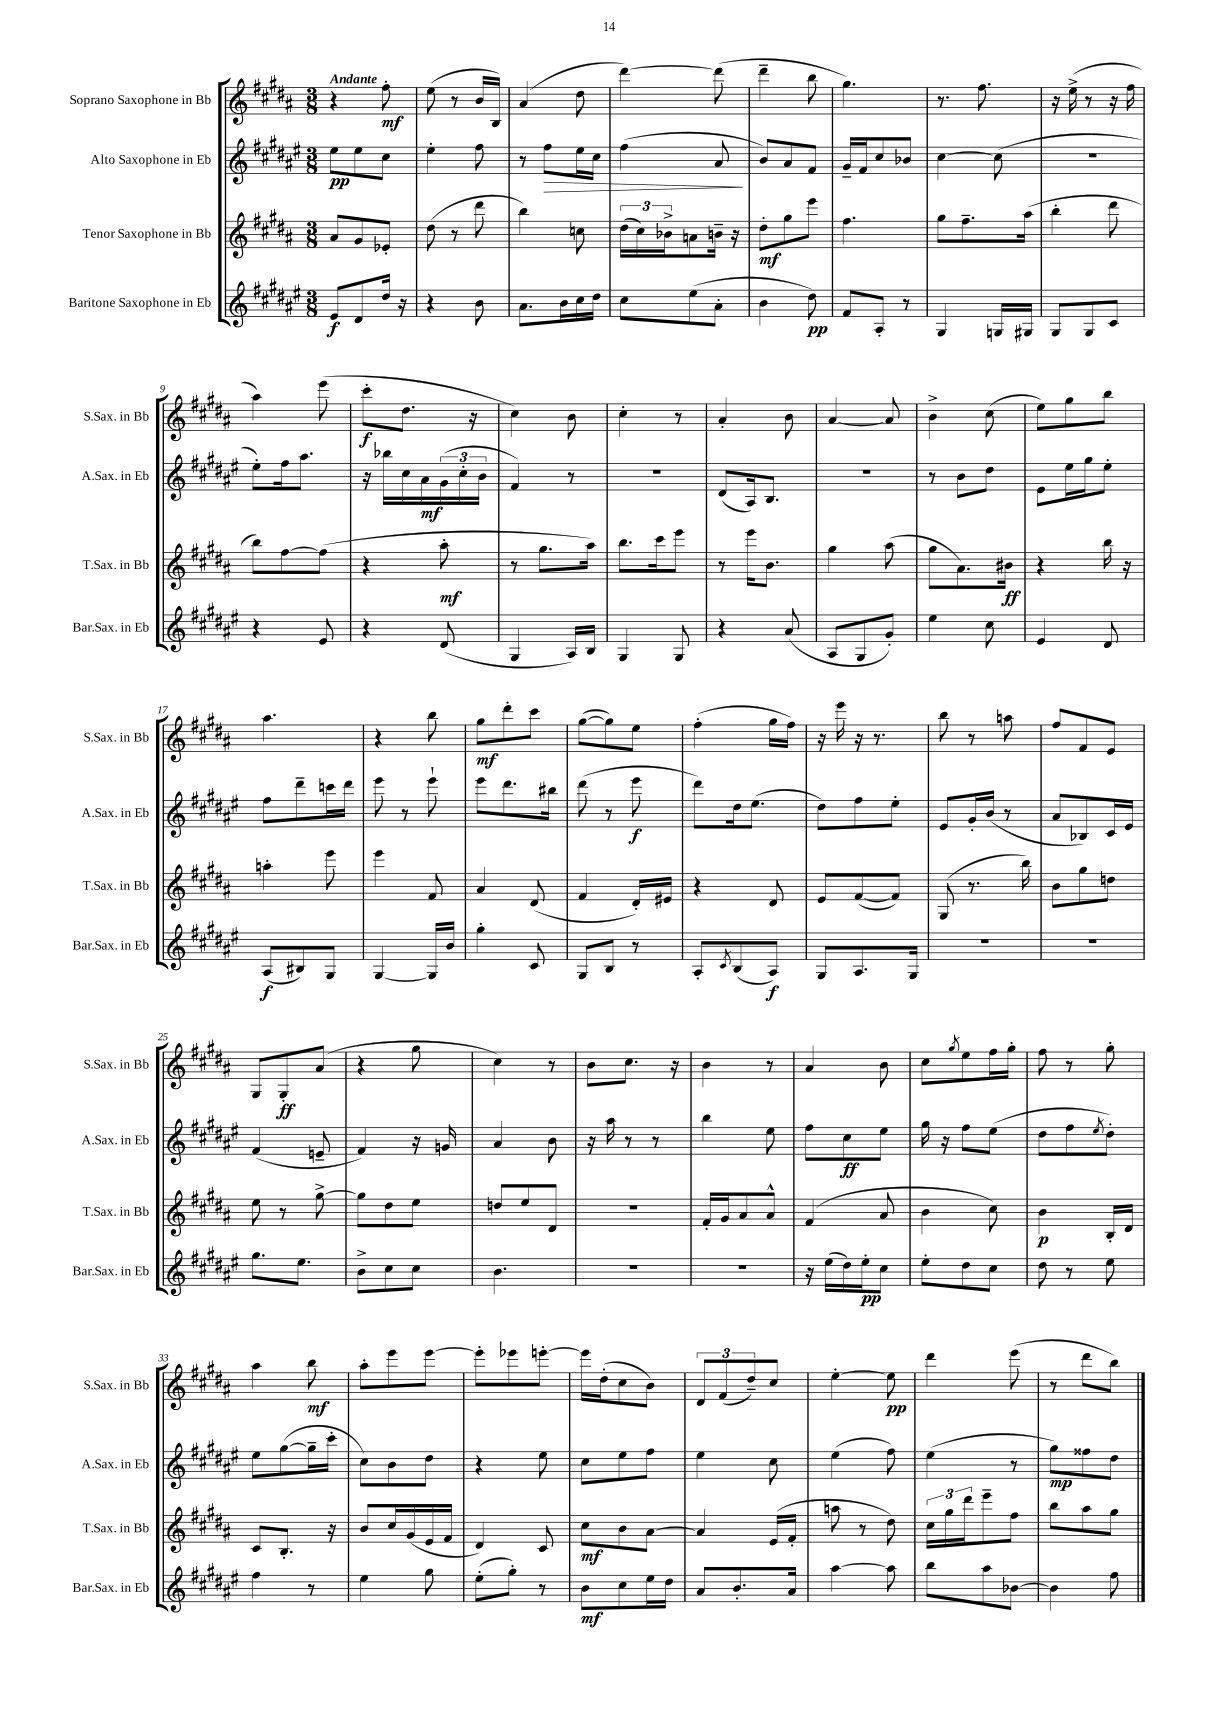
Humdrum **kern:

**kern	**kern	**kern	**kern
*staff4	*staff3	*staff2	*staff1
*clefG2	*clefG2	*clefG2	*clefG2
*k[f#c#g#d#a#e#]	*k[f#c#g#d#a#]	*k[f#c#g#d#a#e#]	*k[f#c#g#d#a#]
*M3/8	*M3/8	*M3/8	*M3/8
8e#	8a#	8ee#	4r
8d#	8g#	8ee#	.
16dd#	8e-'	8cc#	8ff#'
16r	.	.	.
=	=	=	=
4r	(8dd#	4ee#'	(8ee
.	8r	.	8r
8b	8ddd#	8ff#	16b
.	.	.	16B)
=	=	=	=
8.a#	4bb)	8r	(4a#
.	.	8ff#	.
16b	.	.	.
16cc#	8cc	16ee#	8dd#
16dd#	.	16cc#	.
=	=	=	=
8cc#	(24dd#	(4ff#	[4ddd#)
.	24cc#)	.	.
.	24b-^	.	.
(8ee#	8a	.	.
8a#'	16b~	8a#	(8ddd#]
.	16r	.	.
=	=	=	=
4b	8dd#'	8b)	4ddd#~
.	8gg#	8a#	.
8dd#)	8eee	8f#	8bb
=	=	=	=
8f#	4.ff#	16g#~	4.gg#)
.	.	16f#	.
8A#'	.	8cc#	.
8r	.	8b-	.
=	=	=	=
4G#	8gg#	[4cc#	8.r
.	8.ff#~	.	.
.	.	.	8.ff#
16G	.	(8cc#]	.
16G#	(16aa#	.	.
=	=	=	=
8G#	4bb'	4.r	16r
.	.	.	(16ee^
8G#	.	.	8r
8c#	8ddd#	.	16r
.	.	.	16ff#
=	=	=	=
4r	8bb)	8ee#')	4aa#)
.	[8ff#	16ff#	.
.	.	8.aa#	.
8e#	(8ff#]	.	(8eee
=	=	=	=
4r	4r	16r	8ccc#'
.	.	16bb-	.
.	.	16cc#	8.dd#
.	.	16a#	.
(8d#	8aa#'	(24g#	.
.	.	24cc#'	.
.	.	.	16r
.	.	24b	.
=	=	=	=
4G#	8r	4f#)	4cc#)
.	8.gg#	.	.
16A#)	.	8r	8b
16B	16aa#)	.	.
=	=	=	=
4G#	8.bb	4.r	4cc#'
.	16ccc#	.	.
8G#	8eee	.	8r
=	=	=	=
4r	8r	(8d#	4a#'
.	16eee	16A#)	.
.	8.b	8.B	.
(8a#	.	.	8b
=	=	=	=
8A#	4gg#	4.r	[4a#
8G#	.	.	.
8g#')	(8aa#	.	8a#]
=	=	=	=
4ee#	8gg#	8r	4b^
.	8.a#)	8b	.
8cc#	.	8dd#	(8cc#
.	16b#	.	.
=	=	=	=
4e#	4r	8e#	8ee)
.	.	16ee#	8gg#
.	.	16gg#	.
8d#	16bb	8ee#'	8bb
.	16r	.	.
=	=	=	=
(8A#	4aa'	8ff#	4.aa#
8B#)	.	8ddd#~	.
8G#	8eee	16ccc	.
.	.	16ddd#	.
=	=	=	=
[4G#	4eee	8eee#	4r
.	.	8r	.
16G#]	8f#	8eee#`	8bb
16b	.	.	.
=	=	=	=
4gg#'	4a#	8eee#	8gg#
.	.	8.ddd#	8ddd#'
8c#	(8d#	.	8ccc#
.	.	16bb#	.
=	=	=	=
8G#	4f#	(8ddd#	([8gg#
8B	.	8r	8gg#])
8r	16d#')	8eee#	8ee
.	16e#	.	.
=	=	=	=
8A#'	4r	8ddd#)	(4ff#'
8qc#	.	.	.
(8B	.	16dd#	.
.	.	(8.ee#	.
8A#)	8d#	.	16gg#
.	.	.	16ff#)
=	=	=	=
8G#	8e	8dd#)	16r
.	.	.	16eee
8.A#	([8f#	8ff#	16r
.	.	.	8.r
.	8f#])	8ee#'	.
16G#	.	.	.
=	=	=	=
4.r	(8G#	8e#	8bb
.	8.r	16g#'	8r
.	.	(16b	.
.	.	8r	8aa
.	16bb)	.	.
=	=	=	=
4.r	8b	8a#	8ff#
.	8gg#	8B-)	8f#
.	8dd	16c#	8e
.	.	16e#	.
=	=	=	=
8.gg#	8ee	(4f#	8G#
.	8r	.	8G#'
8.ee#	.	.	.
.	[8gg#^	8e~	(8a#
=	=	=	=
8b^	8gg#]	4f#)	4r
8cc#	8dd#	.	.
8cc#	8ee	16r	8gg#
.	.	16g	.
=	=	=	=
4.b	8dd	4a#	4cc#)
.	8ee	.	.
.	8d#	8b	8r
=	=	=	=
4.r	4.r	16r	8b
.	.	16aa#	.
.	.	8r	8.cc#
.	.	8r	.
.	.	.	16r
=	=	=	=
4.r	16f#'	4bb	4b
.	16g#	.	.
.	8a#	.	.
.	8a#^^	8ee#	8r
=	=	=	=
16r	(4f#	8ff#	4a#
(16ee#	.	.	.
16dd#)	.	8cc#	.
16ee#'	.	.	.
8cc#	8a#	8ee#	8b
=	=	=	=
8ee#'	4b	16gg#	8cc#
.	.	16r	.
.	.	.	8qgg#
8dd#	.	8ff#	8ee
8cc#	8cc#)	(8ee#	16ff#
.	.	.	16gg#'
=	=	=	=
8dd#	4b	8dd#	8ff#
8r	.	8ff#	8r
.	.	8qee#	.
8ee#	16B'	8dd#')	8gg#'
.	16d#	.	.
=	=	=	=
4ff#	8c#	8ee#	4aa#
.	8.B'	([8gg#	.
8r	.	16gg#~]	8bb
.	16r	16ccc#'	.
=	=	=	=
4ee#	8b	8cc#)	8aa#'
.	16cc#	8b	8eee
.	(16g#	.	.
8gg#	16e	8dd#	[8eee
.	16f#	.	.
=	=	=	=
(8ee#'	4d#)	4r	8eee']
8gg#')	.	.	8eee-
8r	8c#	8ee#	[8eee'
=	=	=	=
8b	8cc#	8cc#	16eee]
.	.	.	(16dd#'
8cc#	8b	8ee#	8cc#
16ee#	[8a#	8ff#	8b)
16dd#	.	.	.
=	=	=	=
8a#	4a#]	4ee#	12d#
.	.	.	(12f#
8.b'	.	.	.
.	.	.	12dd#~)
.	(16e	8cc#	8cc#
16a#	16f#'	.	.
=	=	=	=
[4aa#	8aa	(4ee#	[4ee'
.	8r	.	.
8aa#]	8dd#)	8ff#)	8ee]
=	=	=	=
8bb	24cc#	(4ee#	4ddd#
.	24gg#	.	.
.	24ddd#	.	.
8aa#	8eee~	.	.
[8b-	8ff#	8r	(8eee
=	=	=	=
4b-]	8bb	8gg#)	8r
.	8aa#	8ff##	8ddd#
8ff#	8gg#	8dd#	8bb)
==	==	==	==
*-	*-	*-	*-
